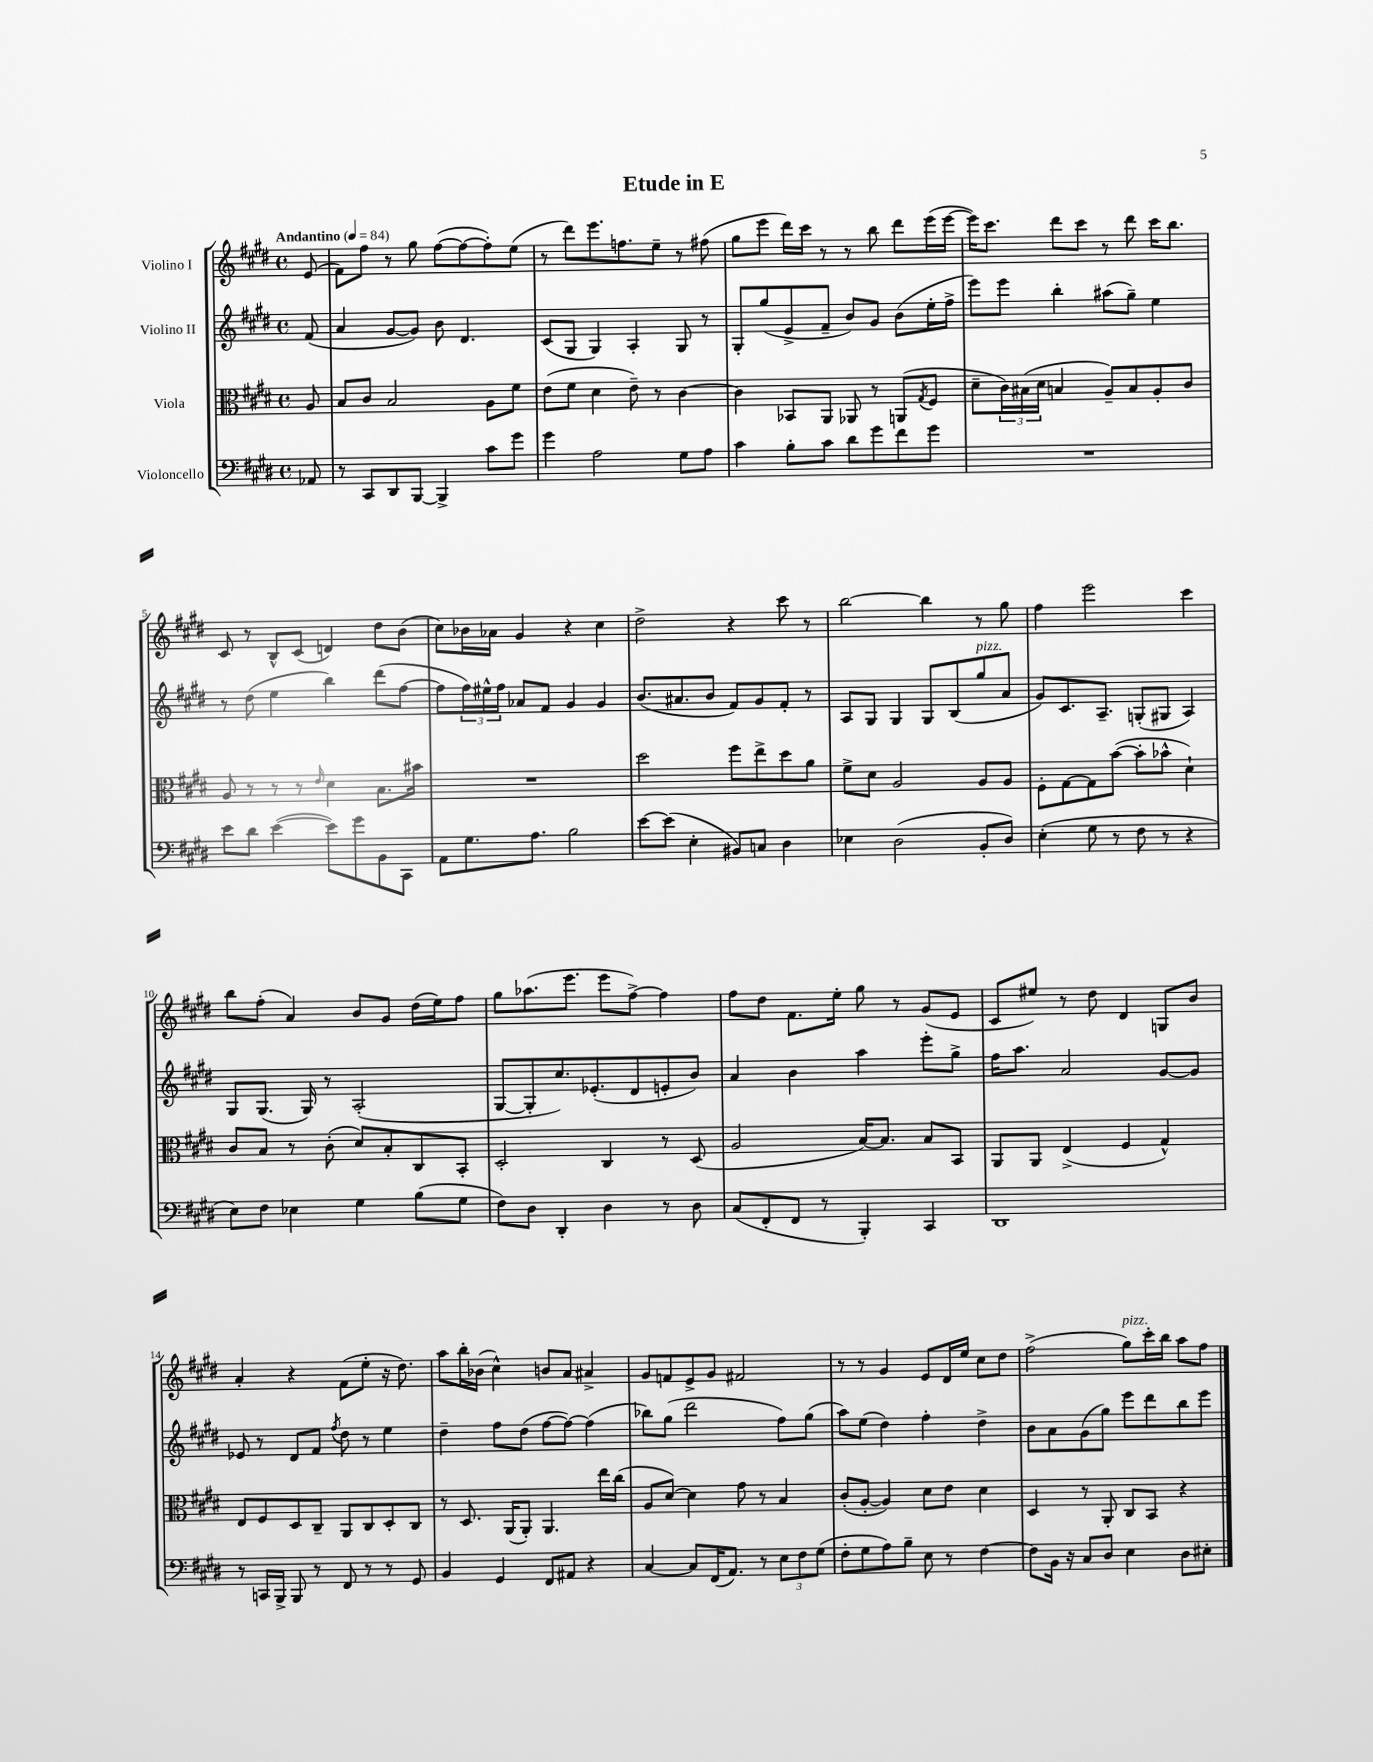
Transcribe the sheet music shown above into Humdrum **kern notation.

**kern	**kern	**kern	**kern
*part4	*part3	*part2	*part1
*staff4	*staff3	*staff2	*staff1
*I"Violoncello	*I"Viola	*I"Violino II	*I"Violino I
*clefF4	*clefC3	*clefG2	*clefG2
*k[f#c#g#d#]	*k[f#c#g#d#]	*k[f#c#g#d#]	*k[f#c#g#d#]
*M4/4	*M4/4	*M4/4	*M4/4
*met(c)	*met(c)	*met(c)	*met(c)
*MM84	*MM84	*MM84	*MM84
=	=	=	=
!	!	!	!LO:TX:a:B:t=Andantino
8AA-X/	8A/	(8f#/	(8e/
=1	=1	=1	=1
8r	8B/L	4a/	8f#\L)
8CC#/L	8c#/J	.	8ff#\J
8DD#/	2B/	[8g#/L	8r
[8BBB/J	.	8g#/J])	8gg#\
4BBB^/]	.	8b\	([8ff#\L
.	.	4.d#/	8ff#\_
8c#\L	8A\L	.	8ff#'\])
8g#\J	8f#\J	.	(8ee\J
=2	=2	=2	=2
4g#\	(8e\L	(8c#/L	8r
.	8f#\J	8G#/J	8ddd#\L)
2A\	4d#\	4G#/)	8.eee\
.	.	.	8.ffn\
.	8e~\)	4A'/	.
.	8r	.	8ee~\J
8G#\L	[4c#\	8G#/	8r
8A\J	.	8r	(8ff#X\
=3	=3	=3	=3
4c#\	4c#\]	8G#'/L	8gg#\L
.	.	(8gg#/	8eee\J
8B'\L	8BB-X/L	8e^/	16ddd#\LL)
.	.	.	16ccc#\JJ
8c#\J	8AA/J	8f#~/J	8r
8d#\L	8AA-X/	8b/L)	8r
8g#\	8r	8g#/J	8bb\
8f#\	(8AAn/L	(8b\L	8ddd#\L
.	8qG#/	.	.
8g#\J	8F#/J	16ee'\L	(16eee\L
.	.	16ff#^\JJ	[16eee\JJ
=4	=4	=4	=4
1r	8d#~\L	8eee\L)	16eee\KL])
.	.	.	8.ccc#\J
.	24c#\L)	8eee\J	.
.	(24B#X\	.	.
.	24d#\JJ	.	.
.	4Bn/	4bb'\	8ddd#\L
.	.	.	8ccc#\J
.	8A~/L)	(8aa#X\L	8r
.	8B/	8gg#~\J)	8ddd#\
.	8A'/	4ee\	16ccc#\KL
.	.	.	8.bb\J
.	8c#/J	.	.
!!LO:LB:g=z
=5	=5	=5	=5
8e\L	8A/	8r	8c#/
8d#\J	8r	(8dd#\	8r
([4e\	8r	4ee\	8B^^/L
.	8r	.	(8c#/J
.	16qqe/	.	.
8e\L])	4d#\	4bb\)	4dn/)
8g#\	.	.	.
8BB\	8.B\L	(8ddd#\L	8dd#\L
8CC#\J	.	[8ff#\J	(8b\J
.	16b#X\Jk	.	.
=6	=6	=6	=6
8AA\L	1r	8ff#\L]	8cc#\L)
8.G#\	.	24ff#\L)	16b-X\L
.	.	24ee#X^^\	.
.	.	.	16a-X\JJ
.	.	24ff#\JJ	.
.	.	8a-X/L	4g#/
8.A\J	.	.	.
.	.	8f#/J	.
2B\	.	4g#/	4r
.	.	4g#/	4cc#\
=7	=7	=7	=7
[8e\L	2dd#\	(8.b/L	2dd#^\
(8e\J]	.	.	.
.	.	8.a#X/	.
4E'\	.	.	.
.	.	8b/J	.
8BB#X/L)	8ff#\L	8f#/L)	4r
8Cn/J	8ee^\	8g#/	.
4D#\	8dd#\	8f#'/J	8ccc#\
.	8a\J	8r	8r
=8	=8	=8	=8
4E-X\	8f#^\L	8A/L	[2bb\
.	8d#\J	8G#/J	.
(2D#\	2A/	4G#/	.
.	.	8G#/L	4bb\]
.	.	(8B/	.
!	!	!LO:TX:a:i:t=pizz.	!
8BB'/L	8A/L	8gg#/	8r
8D#/J)	8A/J	8a/J	8gg#\
=9	=9	=9	=9
(4E'\	8F#'\L	8g#/L)	4ff#\
.	[8G#\	8.c#/	.
8G#\	8G#\]	.	2eee\
.	.	8.A~/J	.
8r	([8b\J	.	.
8F#\	8b'\L]	(8Gn'/L	.
8r	8b-X^^\J	8G#X/J	.
4r	4d#`\)	4A/)	4ccc#\
!!LO:LB:g=z
=10	=10	=10	=10
8E\L)	8c#/L	8G#/L	8bb\L
8F#\J	8B/J	(8.G#/J	(8ff#'\J
4E-X\	8r	.	4a/)
.	.	16G#/)	.
.	(8c#'\	8r	.
4G#\	8d#/L)	(2A'/	8b/L
.	8B'/	.	8g#/J
(8B\L	8C#/	.	(16dd#\LL
.	.	.	16ee\J)
8G#\J	8BB'/J	.	8ff#\J
=11	=11	=11	=11
8F#\L)	2D#'/	[8G#/L	8gg#\L
8D#\J	.	8G#'/]	(8.aa-X\
4DD#'/	.	8.cc#/)	.
.	.	.	8.eee\J
.	.	(8.e-X'/	.
4D#\	4C#/	.	8eee\L
.	.	8d#/	[8ff#^\J)
8r	8r	8en'/	4ff#\]
8D#\	(8D#/	8b/J)	.
=12	=12	=12	=12
(8C#/L	2A/	4a/	8ff#\L
8FF#'/	.	.	8dd#\J
8FF#/J	.	4b\	8.f#\L
8r	.	.	.
.	.	.	16ee'\Jk
4BBB'/)	[16B/KL)	4aa\	8gg#\
.	8.B/J]	.	.
.	.	.	8r
4CC#/	8B/L	8eee'\L	(8g#/L
.	8BB/J	8gg#^\J	8e/J
=13	=13	=13	=13
1DD#	8AA/L	16ff#\KL	8c#/L
.	.	8.aa\J	.
.	8AA/J	.	8ee#X/J)
.	(4E^/	2a/	8r
.	.	.	8dd#\
.	4F#/	.	4d#/
.	4G#^^/)	[8g#/L	8Gn/L
.	.	8g#/J]	8b/J
!!LO:LB:g=z
=14	=14	=14	=14
8r	8E/L	8e-X/	4a'/
16CCn/LL	8F#/	8r	.
16BBB^/JJ	.	.	.
8BBB/	8D#/	8d#/L	4r
8r	8C#~/J	8f#/J	.
.	.	8qff#/	.
8FF#/	8AA/L	8dd#\	(8f#\L
8r	8C#/	8r	8ee'\J
8r	8D#'/	4ee\	16r
.	.	.	8.dd#\)
8GG#/	8C#/J	.	.
=15	=15	=15	=15
4BB/	8r	4dd#~\	8aa\L
.	8.D#/	.	16bb'\L
.	.	.	(16b-X\JJ
4GG#/	.	8ff#\L	4cc#^^\)
.	(16AA/KL	.	.
.	8AA'/J)	(8dd#\J	.
8FF#/L	4.AA/	[8ff#\L	8bn/L
8AA#X/J	.	8ff#\J_)	8a/J
4r	.	(4ff#\]	4a#X^/
.	16ee\LL	.	.
.	(16cc#\JJ	.	.
=16	=16	=16	=16
[4C#/	8A/L	8bb-X\L)	8g#/L
.	[8d#/J)	(8gg#\J	8fn/
8C#/L]	4d#\]	2ddd#\	8e^/
(16FF#/K	.	.	8g#/J
8.AA/J)	.	.	.
.	8g#\	.	2f#X/
8r	8r	.	.
12E\L	4B/	8ff#\L)	.
12F#\	.	.	.
.	.	(8gg#\J	.
(12G#\J	.	.	.
=17	=17	=17	=17
8F#'\L	(8c#'/L	8aa\L)	8r
8G#\	[8A'/J	(8ee\J	8r
8A\)	4A/])	4dd#\)	4g#/
8B~\J	.	.	.
8E\	8d#\L	4ff#'\	8e/L
8r	8e\J	.	16d#/L
.	.	.	16ee/JJ
[4F#\	4d#\	4dd#^\	8cc#\L
.	.	.	8dd#\J
=18	=18	=18	=18
8F#\L]	4D#/	8b\L	(2ff#^\
16BB\Jk	.	8a\	.
16r	.	.	.
8C#/L	8r	(8g#\	.
8D#/J	8AA'/	8gg#\J)	.
!	!	!	!LO:TX:a:i:t=pizz.
4E\	8C#/L	8eee\L	8gg#\L)
.	8BB/J	8ddd#\	16ccc#'\L
.	.	.	16bb\JJ
8D#\L	4r	8bb\	8aa\L
8E#X'\J	.	8eee\J	8ff#\J
==	==	==	==
*-	*-	*-	*-
